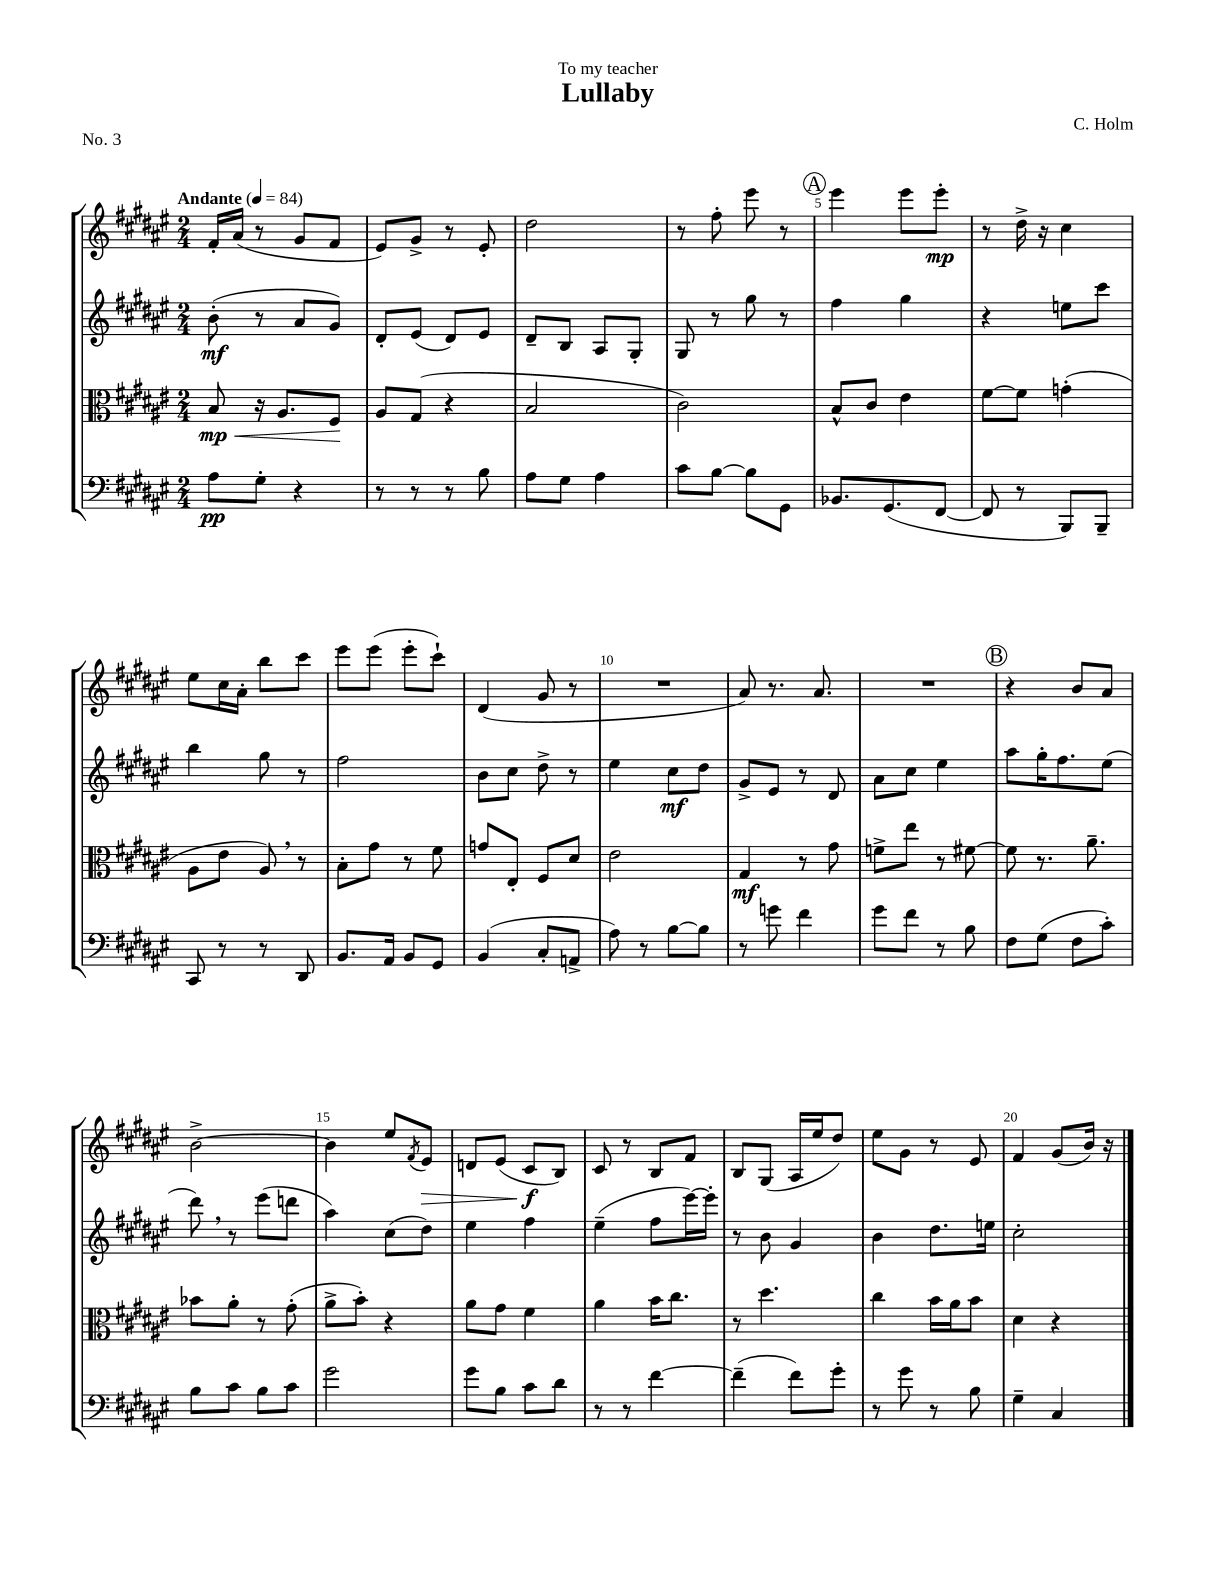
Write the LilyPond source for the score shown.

\header { title = "Lullaby" composer = "C. Holm" dedication = "To my teacher" piece = "No. 3" }
<<
\new StaffGroup <<
\new Staff = "s0" {
    \clef treble \key fis \major \numericTimeSignature \time 2/4 \tempo "Andante" 4 = 84
    fis'16-. ais'16( r8 gis'8 fis'8 |
    eis'8) gis'8-> r8 eis'8-. |
    dis''2 |
    r8 fis''8-. eis'''8 r8 |
    \mark \markup { \circle "A" } eis'''4 eis'''8 eis'''8-.\mp |
    r8 dis''16-> r16 cis''4 |
    eis''8 cis''16 ais'16-. b''8 cis'''8 |
    eis'''8 eis'''8( eis'''8-. cis'''8-!) |
    dis'4( gis'8 r8 |
    R2 |
    ais'8) r8. ais'8. |
    R2 |
    \mark \markup { \circle "B" } r4 b'8 ais'8 |
    b'2~-> |
    b'4 eis''8 \acciaccatura { fis'8 } eis'8\> |
    d'8 eis'8( cis'8\f\! b8) |
    cis'8 r8 b8 fis'8 |
    b8 gis8( ais16 eis''16 dis''8) |
    eis''8 gis'8 r8 eis'8 |
    fis'4 gis'8( b'16) r16 \bar "|." |
}
\new Staff = "s1" {
    \clef treble \key fis \major \numericTimeSignature \time 2/4
    b'8-.\mf( r8 ais'8 gis'8) |
    dis'8-. eis'8( dis'8) eis'8 |
    dis'8-- b8 ais8 gis8-. |
    gis8 r8 gis''8 r8 |
    \mark \markup { \circle "A" } fis''4 gis''4 |
    r4 e''8 cis'''8 |
    b''4 gis''8 r8 |
    fis''2 |
    b'8 cis''8 dis''8-> r8 |
    eis''4 cis''8\mf dis''8 |
    gis'8-> eis'8 r8 dis'8 |
    ais'8 cis''8 eis''4 |
    \mark \markup { \circle "B" } ais''8 gis''16-. fis''8. eis''8( |
    dis'''8) \breathe r8 eis'''8( d'''8 |
    ais''4) cis''8( dis''8) |
    eis''4 fis''4 |
    eis''4--( fis''8 eis'''16~) eis'''16-. |
    r8 b'8 gis'4 |
    b'4 dis''8. e''16 |
    cis''2-. \bar "|." |
}
\new Staff = "s2" {
    \clef alto \key fis \major \numericTimeSignature \time 2/4
    b8\mp\< r16 ais8. fis8\! |
    ais8 gis8( r4 |
    b2 |
    cis'2) |
    \mark \markup { \circle "A" } b8-^ cis'8 eis'4 |
    fis'8~ fis'8 g'4-.( |
    ais8 eis'8 ais8) \breathe r8 |
    b8-. gis'8 r8 fis'8 |
    g'8 eis8-. fis8 dis'8 |
    eis'2 |
    gis4\mf r8 gis'8 |
    f'8-> eis''8 r8 fis'8~ |
    \mark \markup { \circle "B" } fis'8 r8. ais'8.-- |
    bes'8 ais'8-. r8 gis'8-.( |
    ais'8-> b'8-.) r4 |
    ais'8 gis'8 fis'4 |
    ais'4 b'16 cis''8. |
    r8 dis''4. |
    cis''4 b'16 ais'16 b'8 |
    dis'4 r4 \bar "|." |
}
\new Staff = "s3" {
    \clef bass \key fis \major \numericTimeSignature \time 2/4
    ais8\pp gis8-. r4 |
    r8 r8 r8 b8 |
    ais8 gis8 ais4 |
    cis'8 b8~ b8 gis,8 |
    \mark \markup { \circle "A" } bes,8. gis,8.( fis,8~ |
    fis,8 r8 b,,8) b,,8-- |
    cis,8 r8 r8 dis,8 |
    b,8. ais,16 b,8 gis,8 |
    b,4( cis8-. a,8-> |
    ais8) r8 b8~ b8 |
    r8 g'8 fis'4 |
    gis'8 fis'8 r8 b8 |
    \mark \markup { \circle "B" } fis8 gis8( fis8 cis'8-.) |
    b8 cis'8 b8 cis'8 |
    gis'2 |
    gis'8 b8 cis'8 dis'8 |
    r8 r8 fis'4~ |
    fis'4--( fis'8) gis'8-. |
    r8 gis'8 r8 b8 |
    gis4-- cis4 \bar "|." |
}
>>
>>
\layout { \context { \Score \override BarNumber.break-visibility = ##(#f #t #t) barNumberVisibility = #(every-nth-bar-number-visible 5) } }
